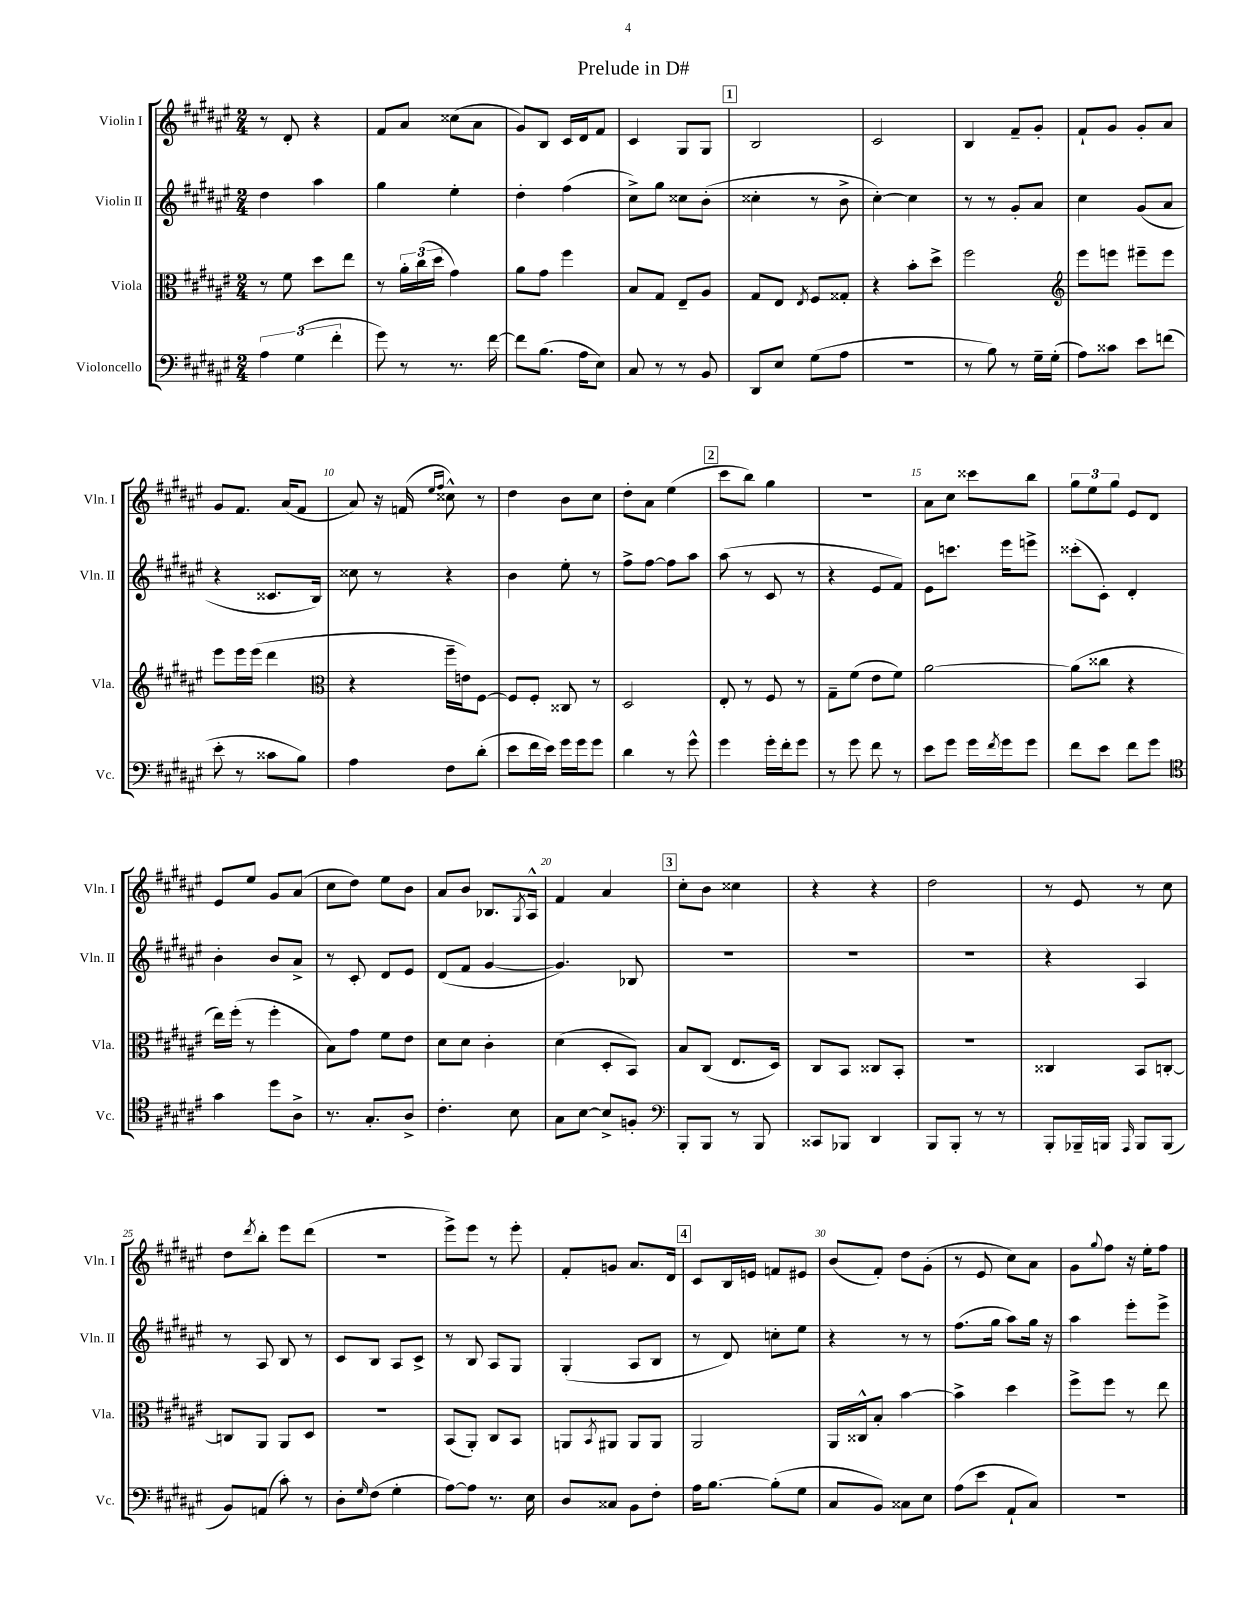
\header { title = "Prelude in D#" }
<<
\new StaffGroup <<
\new Staff = "s0" \with { instrumentName = "Violin I" shortInstrumentName = "Vln. I" } {
    \clef treble \key fis \major \numericTimeSignature \time 2/4
    r8 dis'8-. r4 |
    fis'8 ais'8 cisis''8( ais'8 |
    gis'8) b8 cis'16 dis'16 fis'8 |
    cis'4 gis8 gis8 |
    \mark \markup { \box "1" } b2 |
    cis'2 |
    b4 fis'8-- gis'8-. |
    fis'8-! gis'8 gis'8-. ais'8 |
    gis'8 fis'8. ais'16( fis'8 |
    ais'8) r16 f'16( \grace { eis''16 fis''16 } cisis''8-^) r8 |
    dis''4 b'8 cis''8 |
    dis''8-. ais'8 eis''4( |
    \mark \markup { \box "2" } cis'''8 b''8) gis''4 |
    R2 |
    ais'8 cis''8 cisis'''8 b''8 |
    \tuplet 3/2 { gis''8 eis''8 gis''8 } eis'8 dis'8 |
    eis'8 eis''8 gis'8 ais'8( |
    cis''8 dis''8) eis''8 b'8 |
    ais'8 b'8 bes8. \acciaccatura { gis8 } ais16-^ |
    fis'4 ais'4 |
    \mark \markup { \box "3" } cis''8-. b'8 cisis''4 |
    r4 r4 |
    dis''2 |
    r8 eis'8 r8 cis''8 |
    dis''8 \acciaccatura { dis'''8 } b''8-. eis'''8 dis'''8( |
    r2 |
    eis'''8->) eis'''8 r8 eis'''8-. |
    fis'8-. g'8 ais'8. dis'16 |
    \mark \markup { \box "4" } cis'8 b16 e'16 f'8 eis'8 |
    b'8( fis'8-.) dis''8 gis'8-.( |
    r8 eis'8 cis''8) ais'8 |
    gis'8 \appoggiatura { gis''8 } fis''8 r16 eis''16-. fis''8 \bar "|." |
}
\new Staff = "s1" \with { instrumentName = "Violin II" shortInstrumentName = "Vln. II" } {
    \clef treble \key fis \major \numericTimeSignature \time 2/4
    dis''4 ais''4 |
    gis''4 eis''4-. |
    dis''4-. fis''4( |
    cis''8->) gis''8 cisis''8 b'8-.( |
    \mark \markup { \box "1" } cisis''4-. r8 b'8-> |
    cis''4~-.) cis''4 |
    r8 r8 gis'8-. ais'8 |
    cis''4 gis'8( ais'8 |
    r4 cisis'8. b16) |
    cisis''8 r8 r4 |
    b'4 eis''8-. r8 |
    fis''8-> fis''8~ fis''8 ais''8 |
    \mark \markup { \box "2" } ais''8( r8 cis'8 r8 |
    r4 eis'8 fis'8) |
    eis'8 c'''8. eis'''16 e'''8-> |
    cisis'''8-.( cis'8-.) dis'4-. |
    b'4-. b'8 ais'8-> |
    r8 cis'8-. dis'8 eis'8 |
    dis'8( fis'8 gis'4~ |
    gis'4.) bes8 |
    \mark \markup { \box "3" } R2 |
    R2 |
    R2 |
    r4 ais4 |
    r8 ais8 b8 r8 |
    cis'8 b8 ais8 cis'8-> |
    r8 b8 ais8 gis8 |
    gis4-.( ais8 b8 |
    \mark \markup { \box "4" } r8 dis'8) c''8-. eis''8 |
    r4 r8 r8 |
    fis''8.( gis''16 ais''8) gis''16 r16 |
    ais''4 eis'''8-. eis'''8-> \bar "|." |
}
\new Staff = "s2" \with { instrumentName = "Viola" shortInstrumentName = "Vla." } {
    \clef alto \key fis \major \numericTimeSignature \time 2/4
    r8 fis'8 dis''8 eis''8 |
    r8 \tuplet 3/2 { ais'16-. cis''16( dis''16 } gis'4) |
    ais'8 gis'8 fis''4 |
    b8 gis8 eis8-- ais8 |
    \mark \markup { \box "1" } gis8 eis8 \acciaccatura { eis8 } fis8 gisis8-. |
    r4 b'8-. dis''8-> |
    fis''2 |
    \clef treble eis'''8 e'''8 eis'''8-- eis'''8 |
    eis'''8 eis'''16 eis'''16( dis'''4 |
    \clef alto r4 fis''16-- e'16) fis8~ |
    fis8 fis8-. cisis8 r8 |
    dis2 |
    \mark \markup { \box "2" } eis8-. r8 fis8 r8 |
    gis8-- fis'8( eis'8 fis'8) |
    ais'2~ |
    ais'8( cisis''8 r4 |
    eis''16) fis''16-.( r8 fis''4-. |
    b8) gis'8 fis'8 eis'8 |
    dis'8 dis'8 cis'4-. |
    dis'4( dis8-. b,8) |
    \mark \markup { \box "3" } b8 cis8( eis8. dis16) |
    cis8 b,8 cisis8 b,8-. |
    r2 |
    cisis4 b,8 c8~-. |
    c8 ais,8 ais,8 dis8 |
    R2 |
    b,8( ais,8-.) cis8 b,8 |
    a,8 \acciaccatura { b,8 } ais,8 ais,8 ais,8 |
    \mark \markup { \box "4" } ais,2 |
    ais,16 cisis16-^ b8-. b'4~ |
    b'4-> dis''4 |
    fis''8-> fis''8 r8 eis''8 \bar "|." |
}
\new Staff = "s3" \with { instrumentName = "Violoncello" shortInstrumentName = "Vc." } {
    \clef bass \key fis \major \numericTimeSignature \time 2/4
    \tuplet 3/2 { ais4 gis4( fis'4-. } |
    gis'8) r8 r8. fis'16~ |
    fis'8 b8.( ais16 eis8) |
    cis8 r8 r8 b,8 |
    \mark \markup { \box "1" } dis,8 eis8 gis8( ais8 |
    R2 |
    r8 b8) r8 gis16-- gis16-.( |
    ais8) cisis'8 eis'8 f'8( |
    eis'8-. r8 cisis'8 b8) |
    ais4 fis8 dis'8-.( |
    eis'8 fis'16 eis'16) gis'16 gis'16 gis'8 |
    dis'4 r8 gis'8-^ |
    \mark \markup { \box "2" } gis'4 gis'16-. fis'16-. gis'8 |
    r8 gis'8 fis'8 r8 |
    eis'8 gis'8 gis'16 \acciaccatura { fis'8 } gis'16 gis'8 |
    fis'8 eis'8 fis'8 gis'8 |
    \clef tenor gis'4 dis''8 ais8-> |
    r8. gis8.-. ais8-> |
    cis'4.-. b8 |
    gis8 b8~ b8-> f8-. |
    \mark \markup { \box "3" } \clef bass b,,8-. b,,8 r8 b,,8 |
    cisis,8 bes,,8 dis,4 |
    b,,8 b,,8-. r8 r8 |
    b,,8-. bes,,16-- b,,16 \grace { ais,,16 } b,,8 b,,8( |
    b,8) a,8( cis'8-.) r8 |
    dis8-. \grace { gis16 } fis8( gis4-. |
    ais8~) ais8 r8. eis16 |
    dis8 cisis8 b,8 fis8-. |
    \mark \markup { \box "4" } ais16 b8.~ b8-.( gis8 |
    cis8 b,8) cisis8 eis8 |
    ais8( eis'8 ais,8-! cis8) |
    r2 \bar "|." |
}
>>
>>
\layout { \context { \Score \override BarNumber.break-visibility = ##(#f #t #t) barNumberVisibility = #(every-nth-bar-number-visible 5) } }
